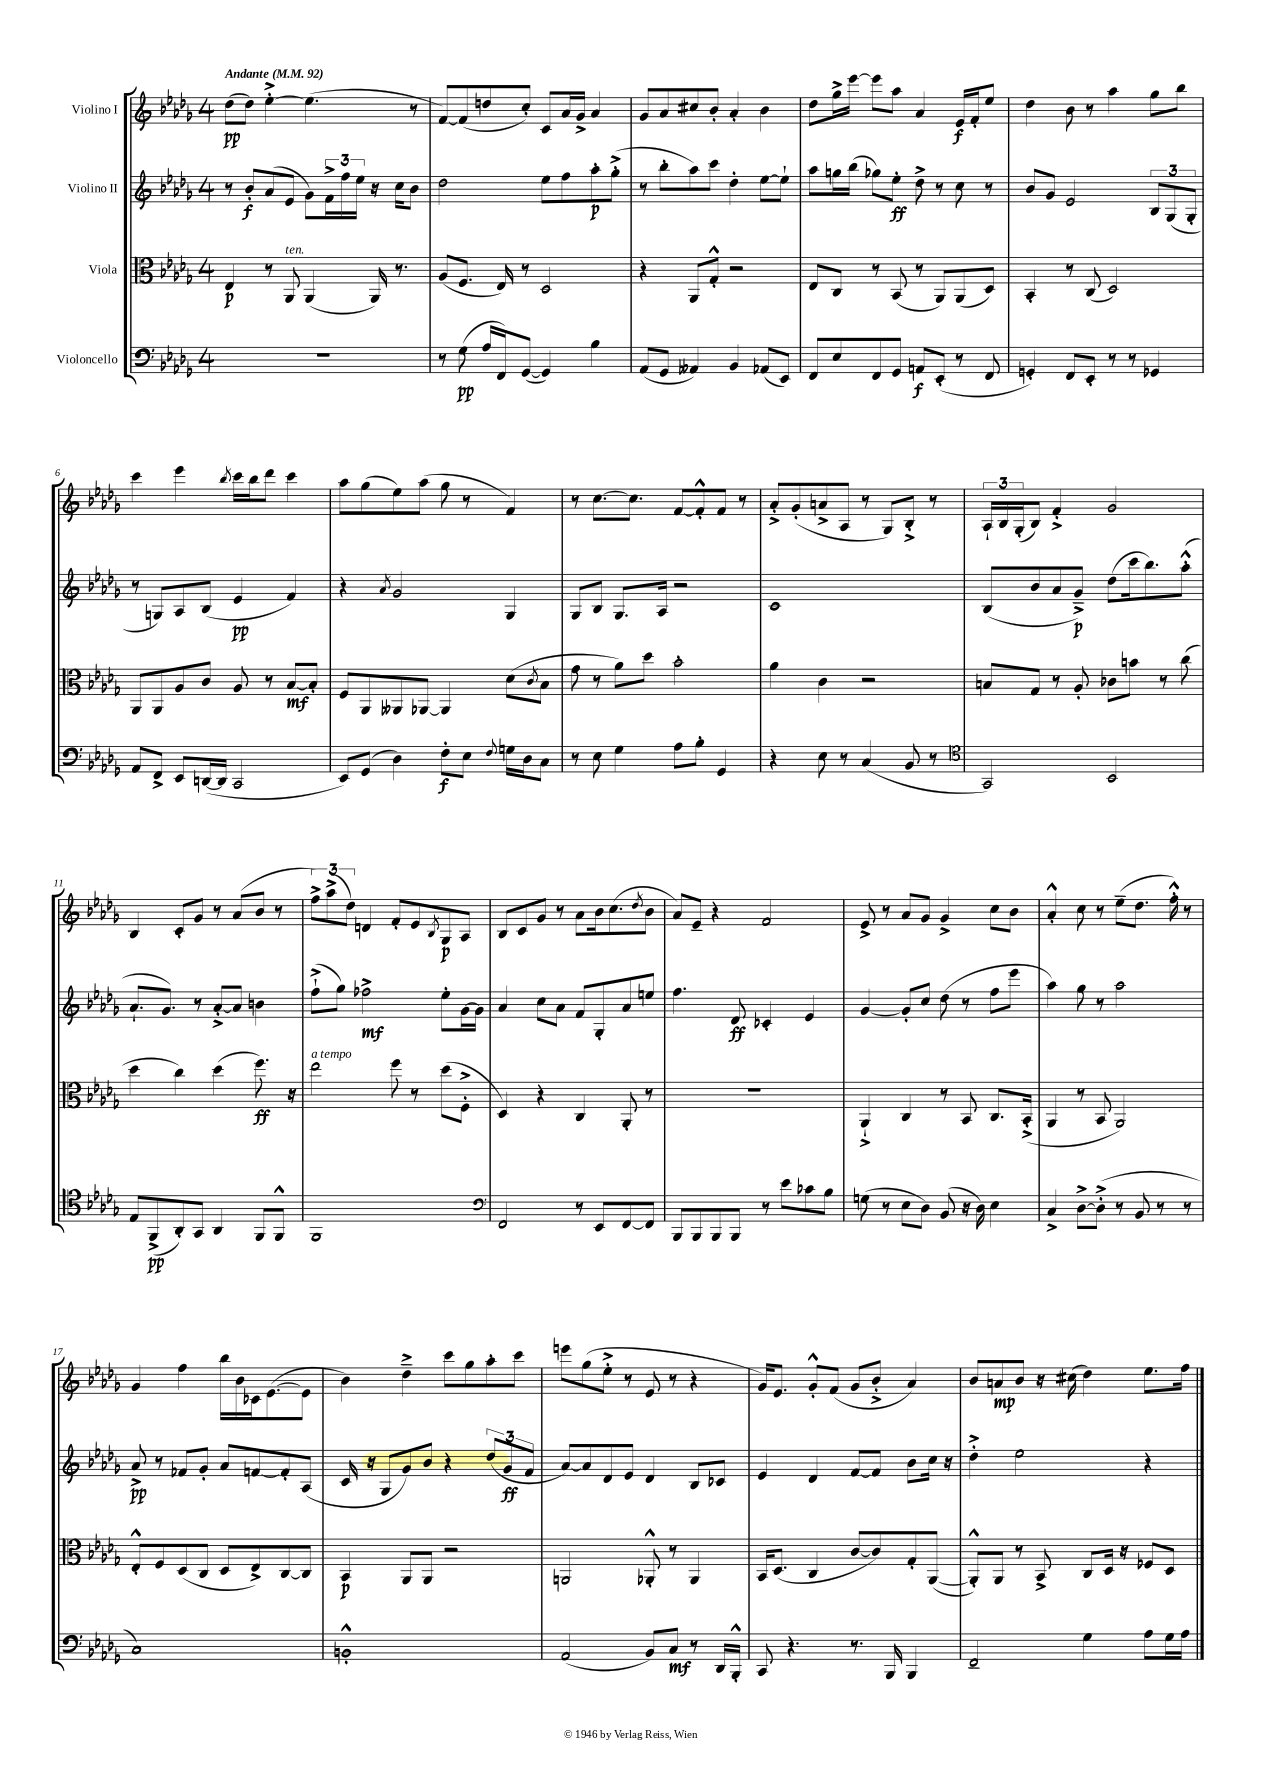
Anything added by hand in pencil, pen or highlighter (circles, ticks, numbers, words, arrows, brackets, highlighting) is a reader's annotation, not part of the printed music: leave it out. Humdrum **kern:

**kern	**kern	**kern	**kern
*staff4	*staff3	*staff2	*staff1
*clefF4	*clefC3	*clefG2	*clefG2
*k[b-e-a-d-g-]	*k[b-e-a-d-g-]	*k[b-e-a-d-g-]	*k[b-e-a-d-g-]
*M4/4	*M4/4	*M4/4	*M4/4
*MM92	*MM92	*MM92	*MM92
1r	4E-	8r	(8dd-
.	.	8b-'	8dd-)
.	8r	(8a-	[4ee-'^
.	8AA-	8e-	.
.	(4AA-	8g-)	(4.ee-]
.	.	24f^	.
.	.	24ff	.
.	.	24ee-	.
.	16AA-)	16r	.
.	8.r	16cc	.
.	.	8b-	8r
=	=	=	=
8r	(8A-	2dd-	[8f)
(8G-	8.F	.	(8f]
16A-	.	.	8dd
16FF)	16E-)	.	.
([8GG-	8r	.	8cc')
4GG-])	2D-	8ee-	8c
.	.	8ff	16a-
.	.	.	16g-^
4B-	.	8aa-'	4a-
.	.	(8gg-'^	.
=	=	=	=
(8AA-	4r	8r	8g-
8GG-	.	8bb-'	8a-
4AA--)	8AA-	8aa-)	8cc#
.	8G-'^^	8ccc	8b-'
4BB-	2r	4dd-'	4a-'
(8AA-	.	[8ee-	4b-
8EE-)	.	8ee-`]	.
=	=	=	=
8FF	8E-	8aa-	8dd-
8E-	8C	16gg	16gg-^
.	.	(16bb-	[16eee-
8FF	8r	8gg-)	8eee-]
8GG-	(8BB-	8ee-'	8aa-
8AA	8r	8dd-^	4a-
(8EE-'	8AA-)	8r	.
8r	(8AA-	8cc	16e-
.	.	.	16f'
8FF	8D-)	8r	8ee-
=	=	=	=
4GG')	4BB-'	8b-	4dd-
.	.	8g-	.
8FF	8r	2e-	8b-
8EE-'	(8C	.	8r
8r	2D-)	.	4aa-
8r	.	.	.
4GG-	.	12B-	8gg-
.	.	(12G-	.
.	.	.	8bb-
.	.	12G-'	.
=	=	=	=
8AA-	8AA-	8r	4ccc
8FF^	8AA-	8G)	.
8EE-	8A-	8A-	4eee-
([16DD	8c	(8B-	.
16DD]	.	.	.
.	.	.	8qbb-
2CC	8A-	4e-	16ccc
.	.	.	16bb-
.	8r	.	8ddd-
.	[8B-	4f)	4ccc
.	8B-']	.	.
=	=	=	=
8EE-)	8F	4r	8aa-
(8GG-	8AA-	.	(8gg-
.	.	8qa-	.
4D-)	8AA--	2g-	8ee-)
.	[8AA-	.	(8aa-
8F'	4AA-]	.	8gg-
8E-	.	.	8r
8qqF	.	.	.
16G	(8d-	4G-	4f)
16D-	.	.	.
.	8qc	.	.
8C	8B-	.	.
=	=	=	=
8r	8g-	8G-	8r
8E-	8r	8B-	[8.cc
4G-	8a-)	8.G-	.
.	.	.	8.cc]
.	8dd-	.	.
.	.	16A-	.
8A-	2b-'	2r	[8f
8B-'	.	.	8f'^^]
4GG-	.	.	8f
.	.	.	8r
=	=	=	=
4r	4a-	1c	8a-'^
.	.	.	(8g-'
8E-	4c	.	8a^
8r	.	.	8A-
(4C	2r	.	8r
.	.	.	8G-)
8BB-	.	.	8B-'^
8r	.	.	8r
=	=	=	=
*clefC4	*	*	*
2GG-)	8B	(8B-	24A-`
.	.	.	24B-
.	.	.	(24G-'
.	8G-	8b-	8B-)
.	8r	8a-	4f'^
.	8A-'	8g-~^)	.
2BB-	8c-	(8dd-	2g-
.	8b	16ccc	.
.	.	8.bb-)	.
.	8r	.	.
.	(8cc	(8aa-'^^	.
=	=	=	=
8E-	4dd-	8.a-`	4B-
(8FF^	.	.	.
.	.	8.g-)	.
8AA-')	4cc)	.	8c'
8GG-	.	8r	8g-
4AA-	(4dd-	[8a-'^	8r
.	.	8a-]	(8a-
8FF	8.ff)	4b	8b-
8FF^^	.	.	8r
.	16r	.	.
=	=	=	=
1FF	2ee-	(8ff`^	12ff^)
.	.	.	(12aa-^
.	.	8gg-)	.
.	.	.	12dd-)
.	.	2ff-^	4d
.	8ff	.	8f'
.	8r	.	8e-
.	.	.	8qB-
.	(8dd-	8ee-'	8G-
.	8F'^	[16g-	8A-
.	.	16g-]	.
=	=	=	=
*clefF4	*	*	*
2FF	4D-)	4a-	8B-
.	.	.	8c
.	4r	8cc	8g-
.	.	8a-	8r
8r	4C	8f	8a-
8EE-	.	8G-'	16b-
.	.	.	(8.cc
[8FF	8AA-'	8a-	.
.	.	.	8qdd-
8FF]	8r	8ee	8b-
=	=	=	=
8BBB-	1r	4.ff	8a-)
8BBB-	.	.	8e-~
8BBB-	.	.	4r
8BBB-	.	8d-	.
8r	.	4c-'	2f
8e-	.	.	.
8c-	.	4e-	.
8B-	.	.	.
=	=	=	=
(8G	4AA-`^	[4g-	8e-^
8r	.	.	8r
8E-	4C	8g-']	8a-
8D-)	.	8cc	8g-
(8BB-	8r	(8dd-	4g-^
16r	8BB-	8r	.
16D-)	.	.	.
4E-	8.C	8ff	8cc
.	.	8eee-	8b-
.	(16BB-'^	.	.
=	=	=	=
4C^	4AA-	4aa-)	4a-'^^
[8D-^	8r	8gg-	8cc
(8D-'^]	8BB-	8r	8r
8r	2AA-)	2aa-	(8ee-~
8BB-	.	.	8.dd-
8r	.	.	.
.	.	.	16ff'^^)
8r	.	.	8r
=	=	=	=
1C)	8E-'^^	8a-^	4g-
.	8F	8r	.
.	(8D-	8f-	4ff
.	8C	8g-'	.
.	8D-	8a-	16bb-
.	.	.	16b-
.	8E-^)	[8f	16c-
.	.	.	([8.e-
.	[8C	8f']	.
.	8C]	(8A-	8e-]
=	=	=	=
1BB'^^	4BB-	16c	4b-)
.	.	16r	.
.	.	8G-	.
.	8AA-	8g-)	4dd-~^
.	8AA-	8b-	.
.	2r	4r	8ccc
.	.	.	8gg-
.	.	(12dd-	8aa-'
.	.	12g-	.
.	.	.	8ccc
.	.	12f	.
=	=	=	=
(2AA-	2AA	[8a-)	8eee
.	.	8a-]	(8gg-
.	.	8d-	8ee-'^
.	.	8e-	8r
8BB-)	8AA-'^^	4d-	8e-
8C	8r	.	8r
8r	4AA-	8B-	4r
16DD-	.	8c-	.
16BBB-'^^	.	.	.
=	=	=	=
8CC	16BB-	4e-	16g-)
.	(8.D-	.	8.e-
4.r	.	.	.
.	4C	4d-	8g-'^^
.	.	.	(8f
8.r	[8c	[8f	8g-
.	8c])	8f]	8b-'^
16BBB-	.	.	.
4BBB-	8G-'	8b-	4a-)
.	([8AA-	16cc	.
.	.	16r	.
=	=	=	=
2FF~	8AA-'^^])	4dd-'^	8b-
.	8AA-	.	8a
.	8r	2ee-	8b-
.	8BB-^	.	16r
.	.	.	(16cc#
4G-	8C	.	4dd-)
.	16D-	.	.
.	16r	.	.
8A-	8F-	4r	8.ee-
16G-	8D-	.	.
16A-	.	.	16ff
==	==	==	==
*-	*-	*-	*-
